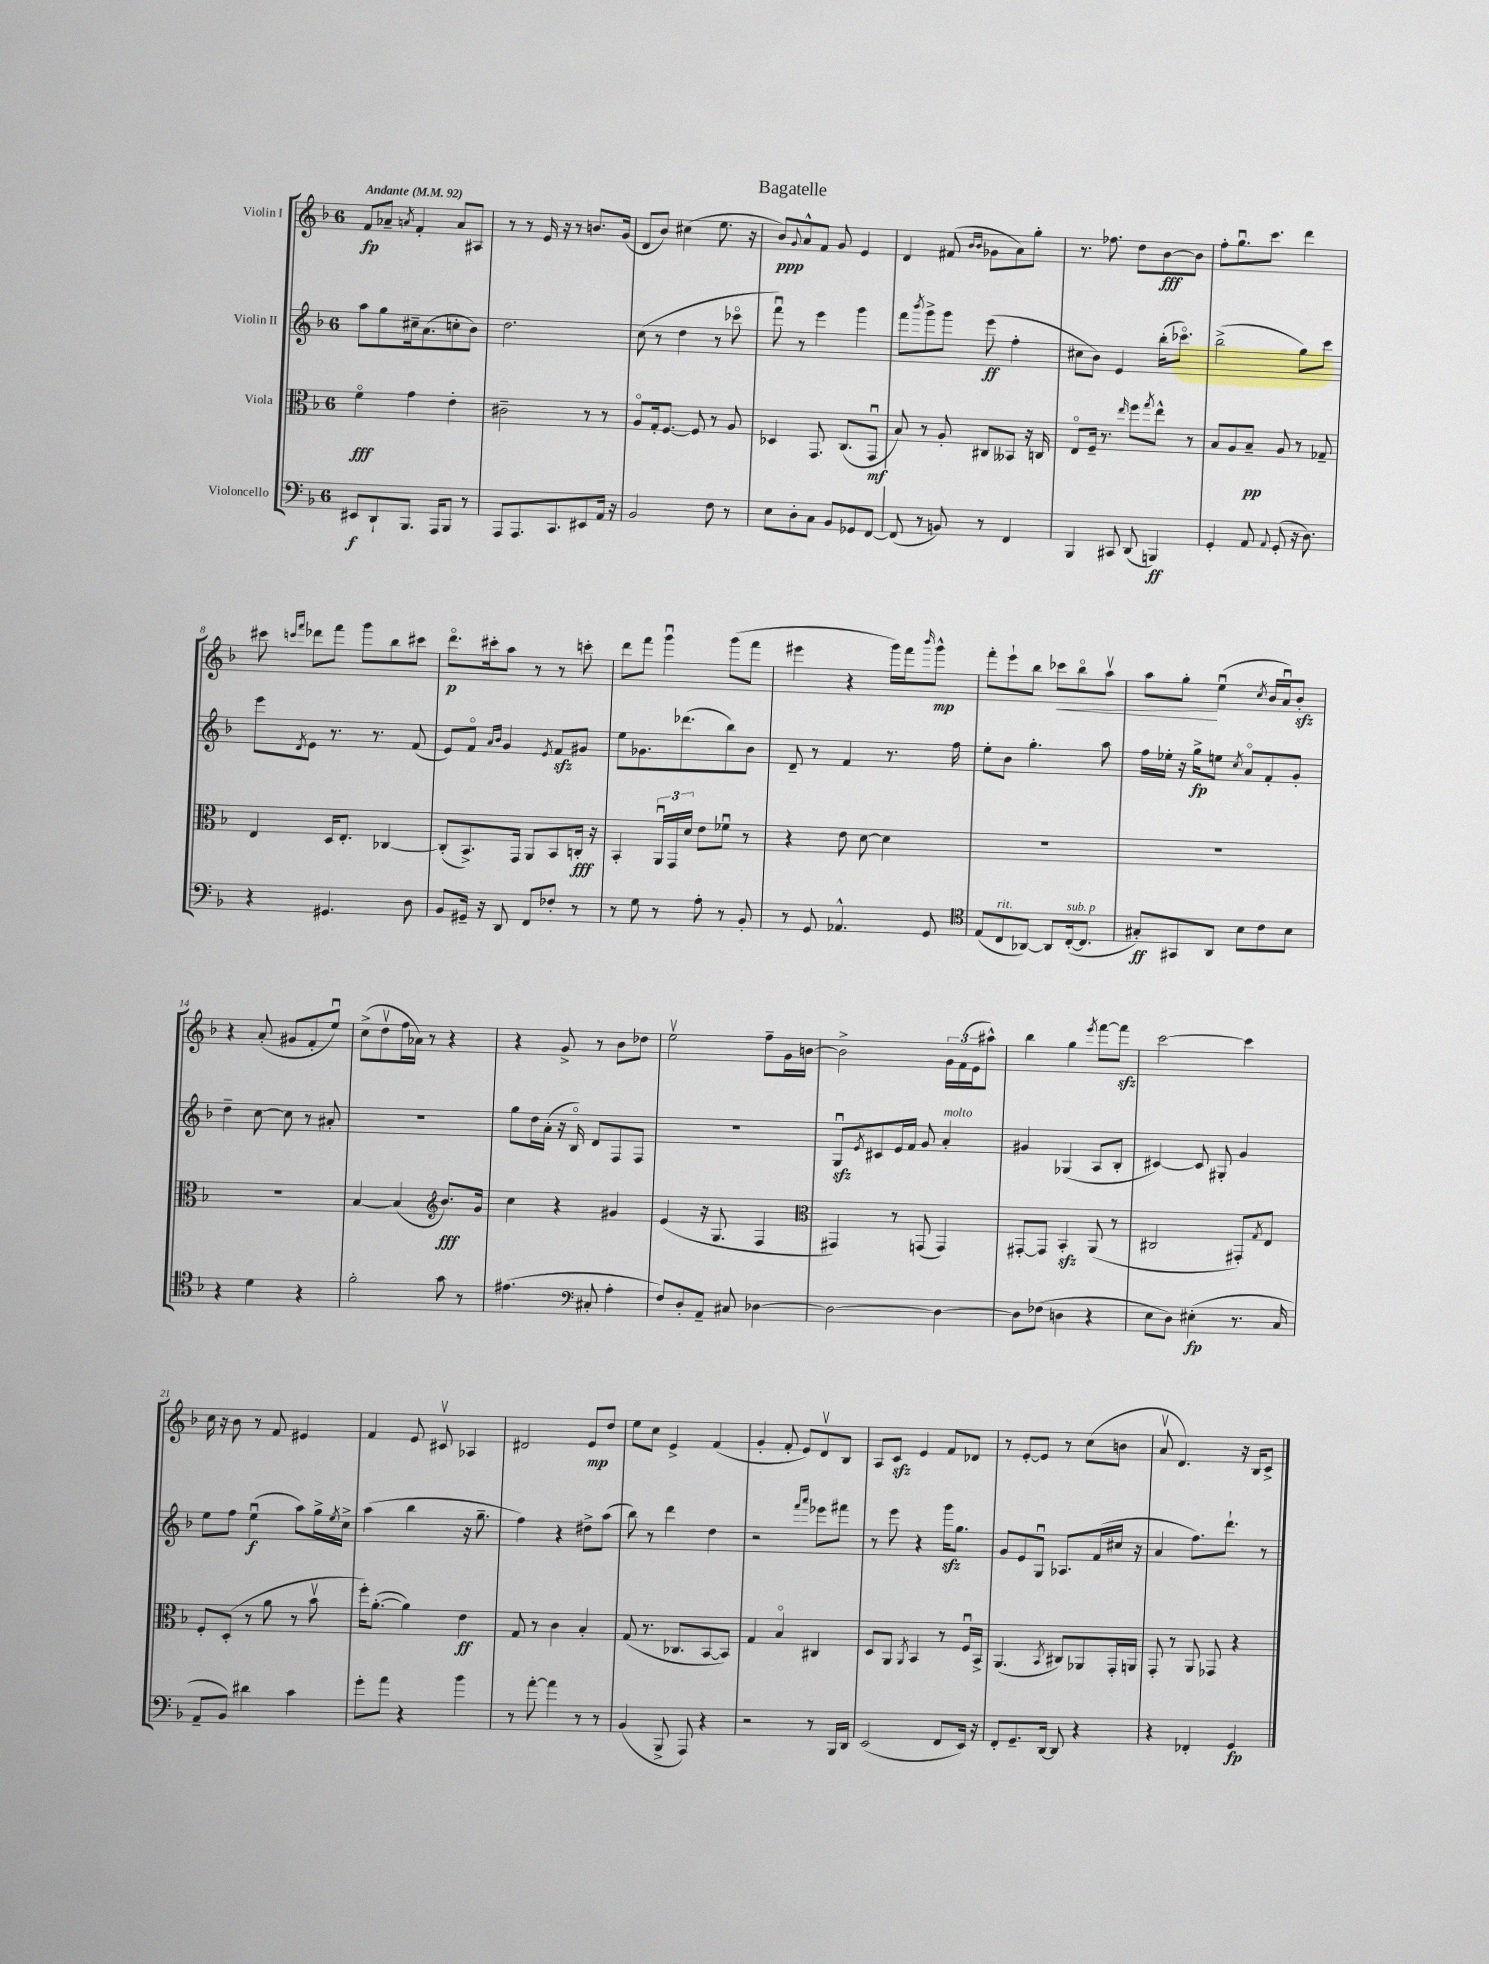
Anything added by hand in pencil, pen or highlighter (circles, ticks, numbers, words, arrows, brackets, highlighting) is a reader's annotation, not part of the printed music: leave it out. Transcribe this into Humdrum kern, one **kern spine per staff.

**kern	**kern	**kern	**kern
*staff4	*staff3	*staff2	*staff1
*clefF4	*clefC3	*clefG2	*clefG2
*k[b-]	*k[b-]	*k[b-]	*k[b-]
*M6/8	*M6/8	*M6/8	*M6/8
*MM92	*MM92	*MM92	*MM92
8EE#	4fo	8aa	8f
8DD`	.	8gg	8a-~
.	.	.	8qa
8.BBB-	4g	16cc#~	4f'
.	.	(8.a	.
16AAA	.	.	.
8BBB-	4e'	8cc'	8a
8r	.	8b-)	8A#
=	=	=	=
8AAA	2c#~	2.dd	8r
8.AAA	.	.	8r
.	.	.	16e
8.CC	.	.	16r
.	.	.	8r
8EE#	8r	.	8.b
16AA	8r	.	.
16r	.	.	(16g
=	=	=	=
2BB-	8Ao	(8cc	8d
.	16G'	8r	8b-)
.	[8.F	.	.
.	.	4dd	(4cc#
.	8F]	.	.
8F	8r	8r	8.ee
8r	8A	8ccc-o	.
.	.	.	16r
=	=	=	=
8E	4D-	8fffu)	8b-)
.	.	.	8qqg
8D'	.	8r	8a^^
8C	8.GG	4eee	8f
8BB-	.	.	8g
.	(8.C	.	.
8GG-	.	4ggg	4e
[8FF	8GGu	.	.
=	=	=	=
(8FF]	8B-)	8fff	4d
.	.	8qbbb-	.
8r	8r	8ggg^	.
8BB)	8A'	8ggg	(8f#
.	.	.	16qqb-
.	.	.	16qqb-
8r	8C#	(8eee	8g-
4FF	8BB--	4ff'	8a)
.	16r	.	8gg'
.	16C	.	.
=	=	=	=
4BBB-	8Eo	8cc#	8.r
.	16F~	8b-)	.
.	8.r	.	8.ff-
8CC#	.	4e	.
.	16qqee	.	.
(8DD	8ff	.	8dd
.	8qgg	.	.
4BBB)	8ee^^	(16bb-'	[8b-
.	.	8.ccc-o)	.
.	8r	.	8b-]
=	=	=	=
4GG'	8B-	(2bb-^	8ff'
.	8A	.	8.ggu
8AA	8B-~	.	.
.	.	.	8.ccc
8qqAA	.	.	.
(8GG'	8A	.	.
16r	8r	8gg)	4ddd
8.D)	.	.	.
.	8G-~	8ccc	.
=	=	=	=
4r	4E	8eee	8ccc#
.	.	.	16qqccc
.	.	8qd	16qqfff
.	.	8e	8ddd-
4.GG#	16D	8.r	8fff
.	8.E'	.	.
.	.	.	8ggg
.	.	8.r	.
.	[4C-	.	8bb-
8D	.	(8f	8ccc#
=	=	=	=
8BB-	(8C-']	8e)	8.dddo
16GG#~	8.BB-^)	8fo	.
16r	.	.	16ccc#'
.	.	16qqa	.
.	.	16qqb-	.
8DD	.	4g	8aa
.	16GG	.	.
8FF	8AA	.	8r
.	.	8qe	.
8F-'	8BB-	8f	8r
8r	16C'	8g#	8ccc'
.	16r	.	.
=	=	=	=
8r	4BB-'	8ee	8ddd
8G	.	8.g-	8fff
8r	24AAu	.	4gggu
.	24GG	.	.
.	.	(8.ddd-	.
.	24d	.	.
8A'	8e	.	.
8r	8f-u	8bb-)	(8ggg
8BB-'	8r	8b-	8fff
=	=	=	=
8r	4r	8d~	4eee#
8GG	.	8r	.
4.AA-^^	8e	4f	4r
.	[8d	.	.
.	4d]	8.r	16ggg)
.	.	.	16fff
.	.	.	16qqbbb-
8GG	.	.	8ggg^^
.	.	16ff	.
=	=	=	=
*clefC4	*	*	*
(8E	2.r	8ee'	8fff'
8C	.	8b-	8eee`
[8AA-)	.	4.gg'	8bb-
8AA-]	.	.	8ccc-
([16C'	.	.	8bb-o
8.C]	.	.	.
.	.	8aa	8aav
=	=	=	=
8G#')	2.r	16ff	8aa
.	.	16ee-'	.
8GG#	.	16r	8gg'
.	.	16gg^	.
8AA	.	8ee	(4eeu
.	.	8qcc	.
8B-	.	8ao	.
.	.	.	8qcc
8c	.	8f'	16b-
.	.	.	16au)
8B-	.	8g'	8b-'
=	=	=	=
4r	2.r	4dd~	4r
4d	.	[8cc	(8a'
.	.	8cc]	8g#
4r	.	8r	8f'
.	.	8a#'	8eeu)
=	=	=	=
2f'	[4B-	2.r	(8cc^
.	.	.	8ddv
.	(4B-]	.	16ff
.	.	.	16a-)
.	.	.	8r
*	*clefG2	*	*
8g	8.b-)	.	4r
8r	.	.	.
.	16g	.	.
=	=	=	=
(4.e#	4cc	8gg	4r
.	.	16dd	.
.	.	(16a'	.
.	4r	16r	8g^
.	.	16B-o)	.
*clefF4	*	*	*
8C#'	.	8d	8r
4A'	4g#	8F	8b-
.	.	8F	8dd-
=	=	=	=
8F)	(4e	2.r	2eev
8D'	.	.	.
8AA~	16r	.	.
.	8.G	.	.
8C#	.	.	.
[4D-	4F	.	8ff~
.	.	.	16g
.	.	.	[16b
=	=	=	=
*	*clefC3	*	*
2D-_	4GG#)	8Gu	2b^]
.	.	8qe	.
.	.	8c#	.
.	8r	16e	.
.	.	16f	.
.	(8GG	8g	.
4D-_	4GG)	4a'	24g
.	.	.	(24f
.	.	.	24e
.	.	.	8aa#^^)
=	=	=	=
8D-]	[8GG#'	4g#	4bb-
(8F-	8GG#]	.	.
4D	4BB-'	(4G-	4gg
.	.	.	8qeee
4r	(8AA	8A	[8fff
.	8r	8B-'	8fff]
=	=	=	=
8E	2C#	[4c#)	[2ccc
8D)	.	.	.
(4E#'	.	8c#]	.
.	.	8G#'	.
8.r	8GG#')	4g	4ccc]
.	8qG	.	.
.	8E	.	.
16C	.	.	.
=	=	=	=
8AA~	8F'	8ee	16cc
.	.	.	16r
8BB-)	(8D'	8ff	8b-
4d#	8r	(4eeu	8r
.	8a	.	8f
4c	8r	8aa)	4e#
.	8b-v	16gg^	.
.	.	8qee	.
.	.	16cc^	.
=	=	=	=
8g'	16ff')	(4aa	4f
.	([8.a'	.	.
8a	.	.	.
4r	4a])	4bb-	8e
.	.	.	8c#v
4b-	4e	16r	4A-
.	.	8.gg~	.
=	=	=	=
8r	8G	4ff)	2d#
[8a'	8r	.	.
4a]	4c	4r	.
8r	4B-'	8dd#^	8e
8r	.	(8aa	8dd
=	=	=	=
(4BB-	(8G	8bb-)	8ee
.	8.r	8r	8cc
8BBB-^	.	4ddd	4e^
.	8.C-	.	.
8AAA)	.	.	.
4r	[8BB-	4dd	(4f
.	8BB-])	.	.
=	=	=	=
2r	4G	2r	4g'
.	4B-o	.	8f'
.	.	.	8e)
.	.	16qqfff	.
.	.	16qqaaa	.
8r	4C#	8eee-	8dv
16BBB-	.	8fff#	8B-
16DD	.	.	.
=	=	=	=
(2EE	8D	8r	8A
.	8AA	8eee	8c
.	8qAA	.	.
.	4BB-	4r	4e
8FF	8r	16ggg	8f
.	.	8.gg	.
16EE)	16Fu	.	8d-
16r	16BB-^	.	.
=	=	=	=
8FF'	(4.AA	8g	8r
8.GG~	.	8e	[8e'
.	.	8Gu	8e]
[16DD	.	.	.
.	8qBB-	.	.
8DD]	8C#)	8.A-	8r
4r	8AA-	.	(8cc
.	.	(16f	.
.	16GG'	16cc#	8b
.	16AA	16r	.
=	=	=	=
4r	8GG'	4a	8av
.	8r	.	4.d)
4FF-'	8AA	8.ff)	.
.	8GG-	.	.
.	.	8.ddd`	.
4GG	4r	.	16r
.	.	.	16B-
.	.	8r	8c^
==	==	==	==
*-	*-	*-	*-
